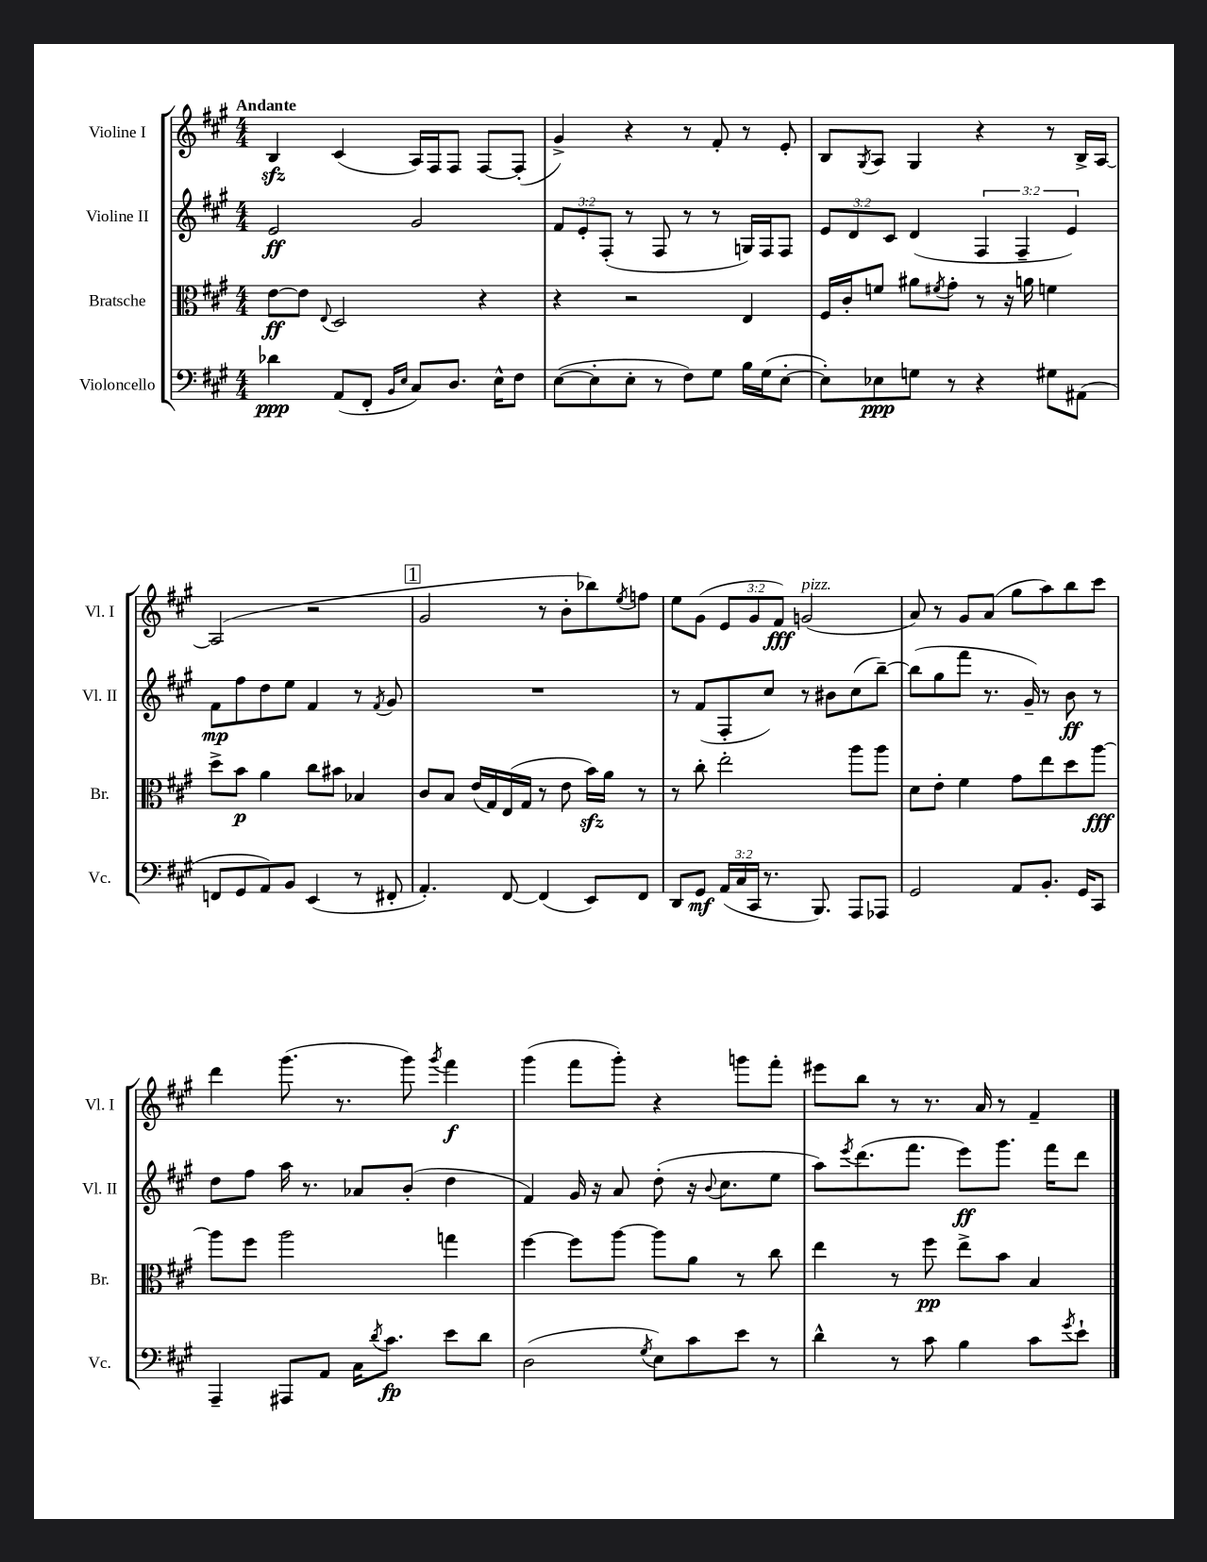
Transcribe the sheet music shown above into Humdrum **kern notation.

**kern	**kern	**kern	**kern
*staff4	*staff3	*staff2	*staff1
*clefF4	*clefC3	*clefG2	*clefG2
*k[f#c#g#]	*k[f#c#g#]	*k[f#c#g#]	*k[f#c#g#]
*M4/4	*M4/4	*M4/4	*M4/4
4d-	[8e	2e	4B
.	8e]	.	.
.	8qqE	.	.
(8AA	2D	.	(4c#
8FF#'	.	.	.
16qqBB	.	.	.
16qqE	.	.	.
8C#)	.	2g#	16A)
.	.	.	16F#
8.D	.	.	8F#
.	4r	.	[8F#
16E^^	.	.	.
8F#	.	.	(8F#']
=	=	=	=
([8E	4r	12f#	4g#^)
.	.	12e'	.
8E']	.	.	.
.	.	(12F#'	.
8E'	2r	8r	4r
8r	.	8F#	.
8F#)	.	8r	8r
8G#	.	8r	8f#'
16B	4E	16G)	8r
(16G#	.	16F#	.
[8E'	.	8F#	8e'
=	=	=	=
8E'])	16F#	12e	8B
.	16c#'	.	.
.	.	12d	.
.	.	.	8qG#
8E-	8f	.	8A
.	.	12c#	.
8G	8a#	(4d	4G#
.	8qf#	.	.
8r	8g#'	.	.
4r	8r	6F#	4r
.	16r	.	.
.	.	6F#~	.
.	16a	.	.
8G#	4f	.	8r
.	.	6e)	.
(8AA#	.	.	16B^
.	.	.	[16A
=	=	=	=
8FF	8dd^	8f#	(2A]
8GG#	8b	8ff#	.
8AA)	4a	8dd	.
8BB	.	8ee	.
(4EE	8cc#	4f#	2r
.	8b#	.	.
8r	4B-	8r	.
.	.	8qf#	.
8FF#'	.	8g#	.
=	=	=	=
4.AA')	8c#	1r	2g#
.	8B	.	.
.	(16e	.	.
.	16G#)	.	.
[8FF#	(16E	.	.
.	16G#	.	.
(4FF#]	8r	.	8r
.	8e	.	8b'
8EE)	16b)	.	8bb-)
.	16a	.	.
.	.	.	8qee
8FF#	8r	.	8ff
=	=	=	=
8DD	8r	8r	8ee
8GG#	8cc#'	(8f#	(8g#
(24AA	2ee'	8F#'	12e
24C#	.	.	.
24CC#	.	.	12g#
8.r	.	8cc#)	.
.	.	.	12f#)
.	.	8r	(2g
8.BBB)	.	.	.
.	.	8b#	.
8AAA	8aa	(8cc#	.
8AAA-	8aa	[8bb~)	.
=	=	=	=
2GG#	8d	(8bb]	8a)
.	8e'	8gg#	8r
.	4f#	8fff#	8g#
.	.	8.r	(8a
8AA	8g#	.	8gg#
.	.	16g#~)	.
8.BB'	8ee	8r	8aa)
.	8dd	8b	8bb
16GG#	.	.	.
8CC#	[8aa	8r	8ccc#
=	=	=	=
4AAA~	8aa]	8dd	4ddd
.	8ff#	8ff#	.
8AAA#	2aa	16aa	(8.ggg#
.	.	8.r	.
8AA	.	.	.
.	.	.	8.r
16C#	.	8a-	.
8qd	.	.	.
8.c#	.	.	.
.	.	(8b'	8ggg#)
.	.	.	8qggg#
8e	4gg	4dd	4fff#
8d	.	.	.
=	=	=	=
(2D	[4ff#	4f#)	(4ggg#
.	8ff#]	16g#	8fff#
.	.	16r	.
.	[8aa	8a	8ggg#')
8qG#	.	.	.
8E)	8aa]	(8dd'	4r
8c#	8a	16r	.
.	.	8qqb	.
.	.	8.cc#	.
8e	8r	.	8ggg
8r	8cc#	8ee	8fff#'
=	=	=	=
4d^^	4ee	8aa)	8eee#
.	.	8qeee	.
.	.	(8.ddd	8bb
8r	8r	.	8r
.	.	8.fff#	.
8c#	8ff#	.	8.r
4B	8ee^	8eee)	.
.	.	.	16a
.	8b	8.ggg#	8r
8c#	4B	.	4f#~
.	.	16fff#	.
8qg#	.	.	.
8e`	.	8ddd	.
==	==	==	==
*-	*-	*-	*-
